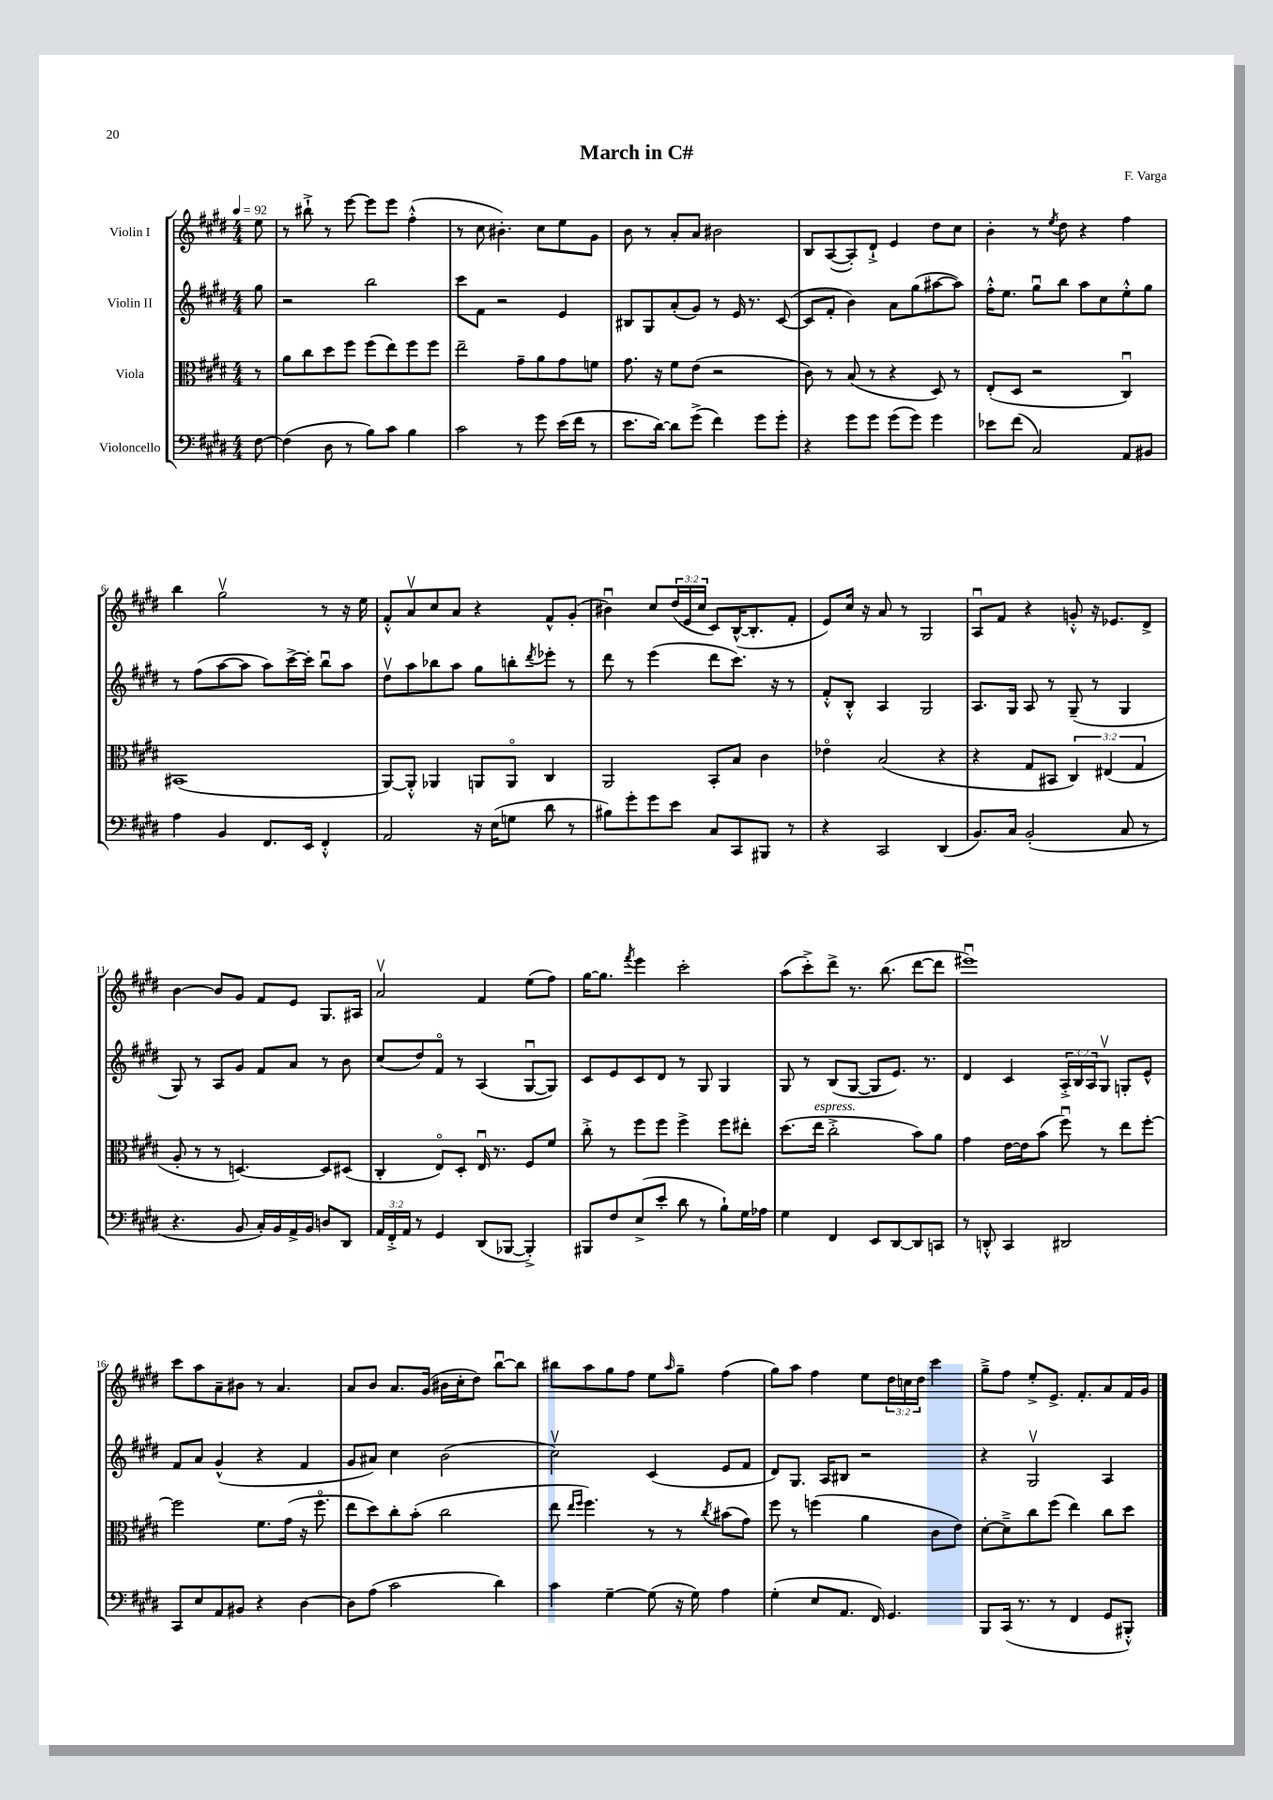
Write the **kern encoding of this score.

**kern	**kern	**kern	**kern
*part4	*part3	*part2	*part1
*staff4	*staff3	*staff2	*staff1
*I"Violoncello	*I"Viola	*I"Violin II	*I"Violin I
*clefF4	*clefC3	*clefG2	*clefG2
*k[f#c#g#d#]	*k[f#c#g#d#]	*k[f#c#g#d#]	*k[f#c#g#d#]
*M4/4	*M4/4	*M4/4	*M4/4
*MM92	*MM92	*MM92	*MM92
=	=	=	=
[8F#\	8r	8gg#\	8ee\
=1	=1	=1	=1
(4F#\]	8a\L	2r	8r
.	8cc#\	.	8bb#X`^\
8D#\	8dd#\	.	8r
8r	8ff#\J	.	[8eee\
8B\L)	(8ff#\L	2bb\	8eee\L]
8c#\J	8ee\)	.	8eee\J
4B\	8ff#\	.	(4ff#'^^\
.	8ff#\J	.	.
=2	=2	=2	=2
2c#\	2ee~\	8ccc#\L	8r
.	.	8f#\J	8cc#\
.	.	2r	4.b#X'\)
8r	8g#~\L	.	.
8g#\	8a\	.	8cc#\L
(16e\LL	8g#\	4e/	8ee\
16f#\JJ	.	.	.
8r	8fn\J	.	8g#\J
=3	=3	=3	=3
8.e\L	8.g#\	8B#X/L	8b\
.	.	8G#/	8r
[16d#\Jk)	16r	.	.
8d#\L]	8f#\L	(8a'/	8a'/L
(8g#^\J	(8e\J	8g#/J)	8a/J
4f#\)	2r	8r	2b#X\
.	.	16e/	.
.	.	8.r	.
8g#\L	.	.	.
8g#'\J	.	([8c#/	.
=4	=4	=4	=4
4r	8c#\)	8c#/L]	8B/L
.	8r	8f#'/J	([8A/
8g#\L	(8B/	4b\)	8A'/])
8g#\J	8r	.	8d#`^/J
(8g#\L	4r	8a\L	4e/
8g#\J)	.	(8gg#\	.
4g#\	8D#/)	[8aa#X\	8dd#\L
.	8r	8aa#\J])	8cc#\J
=5	=5	=5	=5
8e-X\L	(8E'/L	16ff#'^^\KL	4b'\
.	.	8.ee\J	.
(8f#\J	8D#/J	.	.
2C#/)	2r	8gg#u\L	8r
.	.	.	8qee/
.	.	8bb\J	8dd#\
.	.	8aa\L	4r
.	.	8cc#\	.
8AA/L	4C#u/)	8ee'^^\	4ff#\
8BB#X/J	.	8gg#\J	.
!!LO:LB:g=z
=6	=6	=6	=6
4A\	(1BB#X	8r	4bb\
.	.	(8ff#\L	.
4BB/	.	[8aa\	2gg#v\
.	.	8aa\J]	.
8.FF#/L	.	8aa\L)	.
.	.	[16ccc#^\L	.
16EE/Jk	.	16ccc#'\JJ]	.
4FF#'^^/	.	8bbu\L	8r
.	.	8aa\J	16r
.	.	.	16ee\
=7	=7	=7	=7
2AA/	[8AA/L)	8dd#v\L	8f#'^^/L
.	8AA'^^/J]	8aa\	8av/
.	4AA-X/	8bb-X\	8cc#/
.	.	8aa\J	8a/J
16r	8AAn/L	8gg#\L	4r
(16E\KL	.	.	.
8Gn\J	8AA/J	8bbn'\	.
.	.	8qddd#/	.
8d#\	4C#/	8eee-X'\J	8f#^^/L
8r	.	8r	(8g#'/J
=8	=8	=8	=8
8B#X\L)	2AA/	8ddd#\	4b#Xu\)
8g#'\	.	8r	.
8g#\	.	(4eee\	8cc#/L
8e\J	.	.	(24dd#/L
.	.	.	24e/
.	.	.	24cc#/JJ
8C#/L	8BB'/L	8ddd#\L	8c#/L)
8CC#/	8B/J	8.ccc#\J)	([16B^^/K
.	.	.	8.B'/]
8BBB#X/J	4c#\	.	.
.	.	16r	.
8r	.	8r	8f#'/J
=9	=9	=9	=9
4r	4e-X\	8f#'^^/L	8e/L)
.	.	8B'^^/J	16cc#/Jk
.	.	.	16r
2CC#/	(2B/	4A/	8a/
.	.	.	8r
.	.	2G#/	2G#/
(4DD#/	4r	.	.
=10	=10	=10	=10
8.BB/L)	4r	8.A/L	8Au/L
.	.	.	8f#/J
16C#/Jk	.	16G#/Jk	.
(2BB'/	8G#/L	8A/	4r
.	8BB#X/J	8r	.
.	6C#/)	(8G#~/	8gn'^^/
.	.	8r	16r
.	(6E#X/	.	.
.	.	.	8.e-X/L
8C#/	.	4G#/	.
.	6G#/	.	.
8r	.	.	8d#^/J
!!LO:LB:g=z
=11	=11	=11	=11
4.r	8A'/	8G#/)	[4b\
.	8r	8r	.
.	8r	8A/L	8b/L]
8BB/	[4.Dn/)	8g#/J	8g#/J
16C#'/LL)	.	8f#/L	8f#/L
16BB/	.	.	.
16AA^/	.	8a/J	8e/J
16BB/JJ	.	.	.
8Dn/L	8D/L]	8r	8.G#/L
8DD#/J	(8D#X/J	8b\	.
.	.	.	16A#X/Jk
=12	=12	=12	=12
24AA/LL	4C#'/	(8cc#/L	2av/
24FF#'^/	.	.	.
24AA/JJ	.	.	.
8r	.	8dd#/)	.
4GG#/	8E/L)	8f#/J	.
.	8D#'/J	8r	.
(8DD#/L	16Eu/	(4A/	4f#/
.	8.r	.	.
[8BBB-X/J	.	.	.
4BBB-'^/])	8F#/L	[8G#u/L	(8ee\L
.	8f#/J	8G#/J])	8ff#\J)
=13	=13	=13	=13
8BBB#X/L	8cc#'^\	8c#/L	[16gg#\KL
.	.	.	8.gg#\J]
8F#/	8r	8e/	.
.	.	.	8qfff#/
(8E^/	8ff#\L	8c#/	4eee\
8e'/J	8ff#\J	8d#/J	.
8d#\	4ff#^\	8r	2ccc#'\
8r	.	8G#/	.
8B`\L)	8ff#\L	4G#/	.
16G#\L	8ee#X'\J	.	.
16A-X\JJ	.	.	.
=14	=14	=14	=14
4G#\	(8.dd#\L	8G#/	(8aa\L
.	.	8r	8ccc#'^\)
!	!LO:TX:a:i:t=espress.	!	!
.	16ee\Jk	.	.
4FF#/	2cc#'^\	(8B/L	8ddd#^\J
.	.	[8G#/J	8.r
8EE/L	.	8G#/L]	.
.	.	.	(8.bb\
[8DD#/	.	8.e/J)	.
8DD#/]	8b\L)	.	[8ddd#\L
.	.	8.r	.
8CCn/J	8a\J	.	8ddd#\J]
=15	=15	=15	=15
8r	4g#\	4d#/	1eee#Xu)
8DDn'^^/	.	.	.
4CC#/	[16e\LL	4c#/	.
.	16e\J]	.	.
.	(8b\J	.	.
2DD#X/	8ff#u\)	24A'^/LL	.
.	.	24B/	.
.	.	24A/J	.
.	8r	8G#v/J	.
.	8ee\L	8Gn'/L	.
.	[8ff#'\J	8e^^/J	.
!!LO:LB:g=z
=16	=16	=16	=16
8CC#/L	2ff#\]	8f#/L	8ccc#\L
8E/	.	8a/J	8aa\
8AA/	.	(4g#^^/	8a~\
8BB#X/J	.	.	8b#X\J
4r	8.f#\L	4r	8r
.	.	.	4.a/
.	(16g#\Jk	.	.
[4D#\	16r	4f#/	.
.	8.ff#\	.	.
=17	=17	=17	=17
8D#\L]	8ee\L	8g#/L	8a/L
(8A\J	8dd#\)	8a#X/J)	8b/J
2c#\	8cc#'\	4cc#\	8.a/L
.	(8b'\J	.	.
.	.	.	(16g#/Jk
.	2cc#\	(2b\	16b#X\LL
.	.	.	16cc#'\J
.	.	.	8dd#\J)
4d#\)	.	.	[8bbu\L
.	.	.	8bb\J]
=18	=18	=18	=18
4c#\	8ee\	2cc#v\)	8bb#X\L
.	16qqee/LL	.	.
.	16qqff#/JJ	.	.
.	4.ff#\)	.	8aa\
[4G#~\	.	.	8gg#\
.	.	.	8ff#\J
(8G#\]	8r	(4c#/	8ee\L
.	.	.	16qqaa/
16r	8r	.	8gg#~\J
16G#\)	.	.	.
.	8qcc#/	.	.
4A\	(8b#X\L	8e/L	(4ff#\
.	8g#\J)	8f#/J	.
=19	=19	=19	=19
(4G#'\	8ff#\	8d#/L)	8gg#\L)
.	8r	8.G#/J	8aa\J
8E/L	(4ffn\	.	4ff#\
.	.	16A/KL	.
8.AA/J	.	8B#X/J	.
.	4a\	2r	8ee\L
16FF#/)	.	.	.
4.GG#/	.	.	24dd#\L
.	.	.	24ccn\
.	.	.	24dd#\JJ
.	8c#\L	.	4ccc#\
.	8e\J)	.	.
=20	=20	=20	=20
8BBB/L	[8d#'\L	4r	8gg#~^\L
(16CC#/Jk	8d#~^\]	.	8ff#\J
8.r	.	.	.
.	8cc#\	2G#v/	8ee'^/L
8r	(8ff#\J	.	8.e^/J
4FF#/	4ee\)	.	.
.	.	.	8.f#'/L
8GG#/L	8cc#\L	4A/	8a/
8BBB#X'^^/J)	8dd#\J	.	16f#/L
.	.	.	16g#/JJ
==	==	==	==
*-	*-	*-	*-
